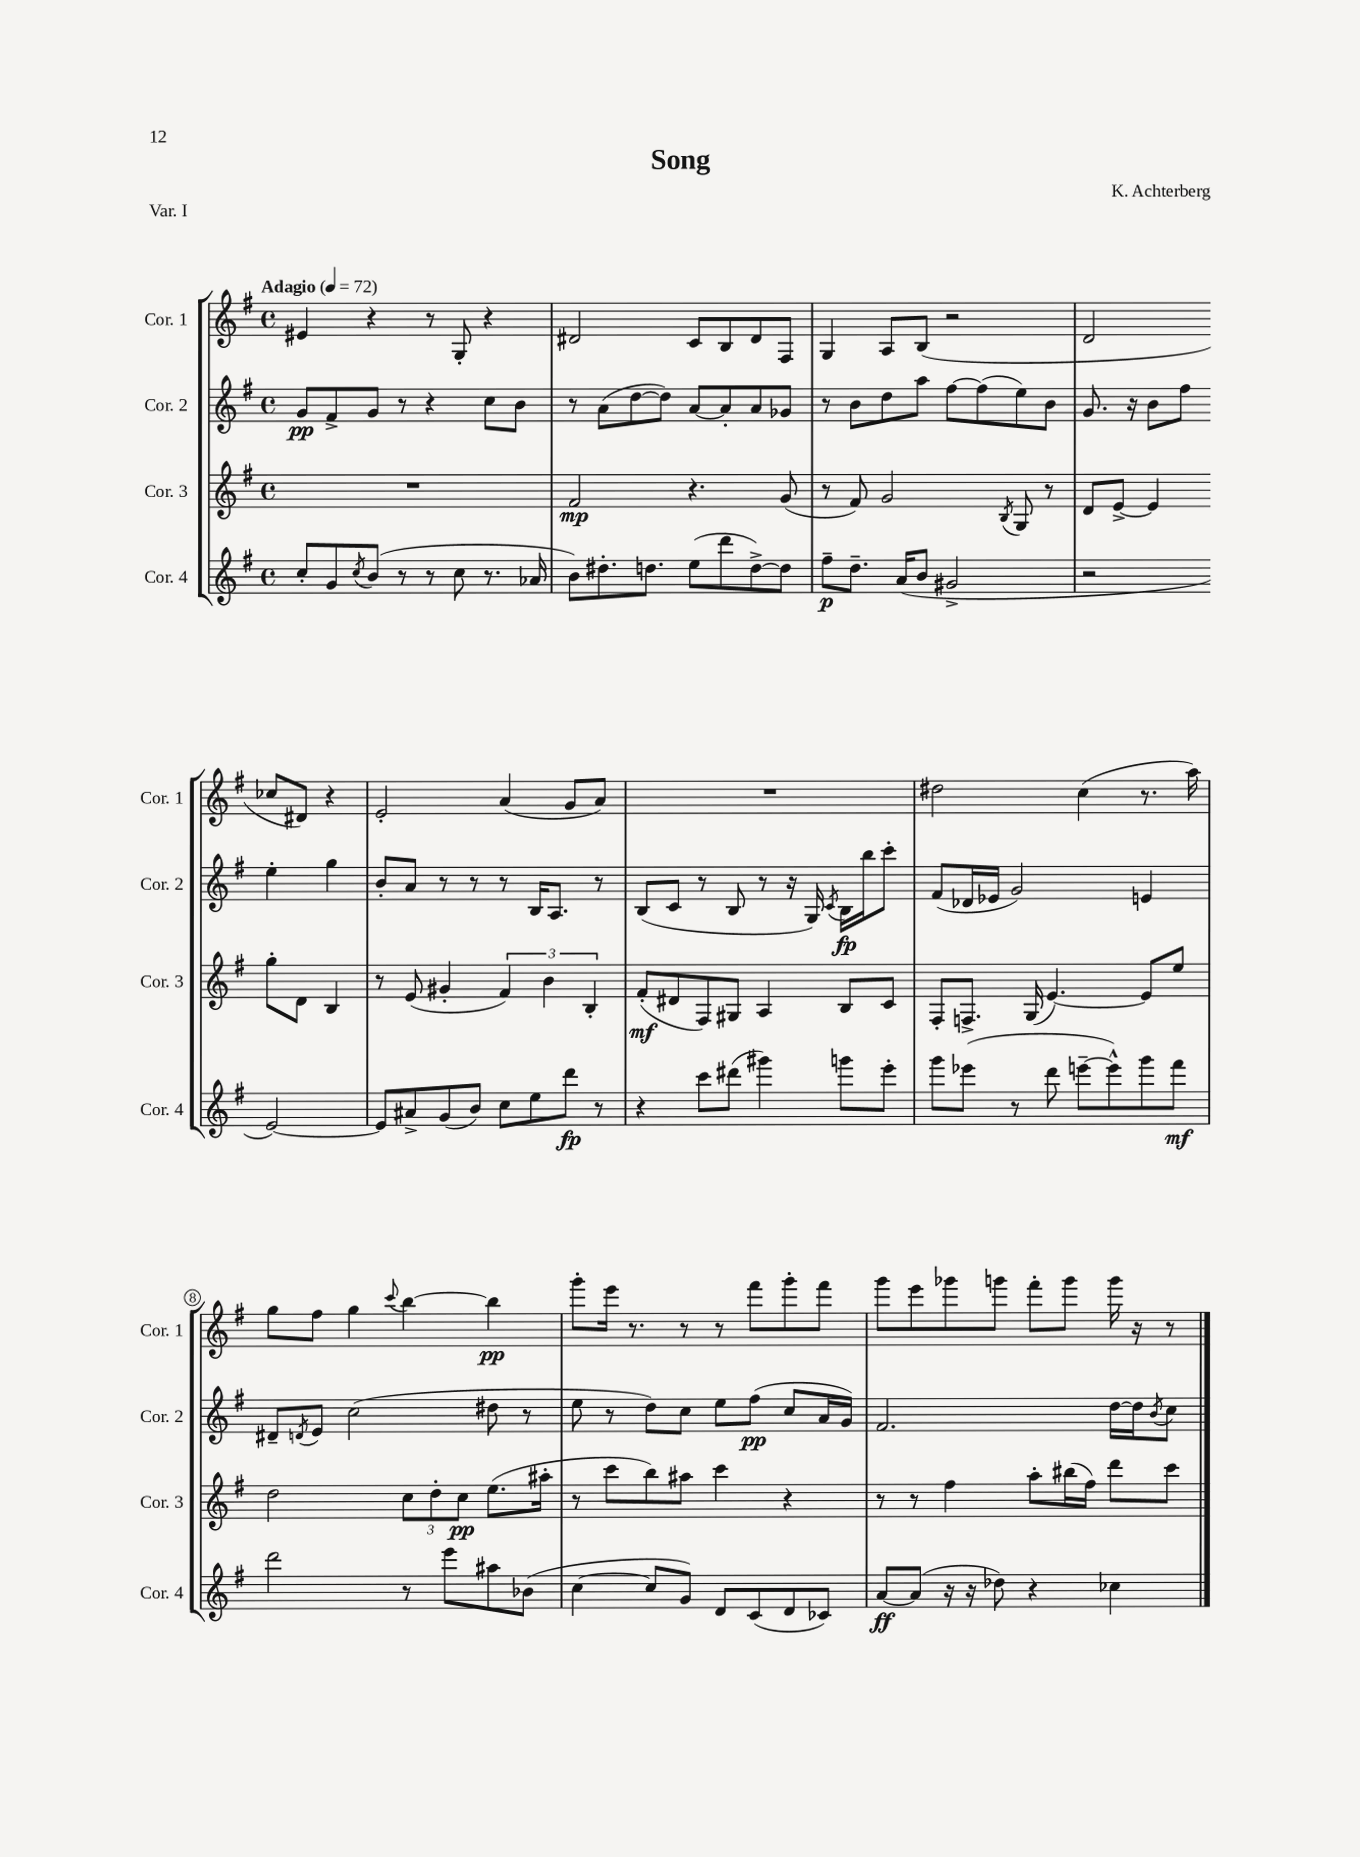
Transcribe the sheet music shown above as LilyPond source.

\header { title = "Song" composer = "K. Achterberg" piece = "Var. I" }
<<
\new StaffGroup <<
\new Staff = "s0" \with { instrumentName = "Cor. 1" shortInstrumentName = "Cor. 1" } {
    \clef treble \key g \major \defaultTimeSignature \time 4/4 \tempo "Adagio" 4 = 72
    eis'4 r4 r8 g8-. r4 |
    dis'2 c'8 b8 dis'8 fis8 |
    g4 a8 b8( r2 |
    d'2 ces''8 dis'8) r4 |
    e'2-. a'4( g'8 a'8) |
    R1 |
    dis''2 c''4( r8. a''16) |
    g''8 fis''8 g''4 \appoggiatura { c'''8 } b''4~ b''4\pp |
    g'''8-. e'''16 r8. r8 r8 fis'''8 g'''8-. fis'''8 |
    g'''8 e'''8 ges'''8 g'''8 fis'''8-. g'''8 g'''16 r16 r8 \bar "|." |
}
\new Staff = "s1" \with { instrumentName = "Cor. 2" shortInstrumentName = "Cor. 2" } {
    \clef treble \key g \major \defaultTimeSignature \time 4/4
    g'8\pp fis'8-> g'8 r8 r4 c''8 b'8 |
    r8 a'8( d''8~ d''8) a'8~ a'8-. a'8 ges'8 |
    r8 b'8 d''8 a''8 fis''8~ fis''8( e''8) b'8 |
    g'8. r16 b'8 fis''8 e''4-. g''4 |
    b'8-. a'8 r8 r8 r8 b16 a8. r8 |
    b8( c'8 r8 b8 r8 r16 g16) \acciaccatura { c'8 } b16\fp b''16 c'''8-. |
    fis'8( des'16 ees'16 g'2) e'4 |
    dis'8-- \acciaccatura { d'8 } e'8 c''2( dis''8 r8 |
    e''8 r8 d''8) c''8 e''8 fis''8\pp( c''8 a'16 g'16) |
    fis'2. d''16~ d''16 \acciaccatura { b'8 } c''8 \bar "|." |
}
\new Staff = "s2" \with { instrumentName = "Cor. 3" shortInstrumentName = "Cor. 3" } {
    \clef treble \key g \major \defaultTimeSignature \time 4/4
    R1 |
    fis'2\mp r4. g'8( |
    r8 fis'8) g'2 \acciaccatura { b8 } g8 r8 |
    d'8 e'8~-> e'4 g''8-. d'8 b4 |
    r8 e'8( gis'4-. \tuplet 3/2 { fis'4) b'4 b4-. } |
    fis'8-.\mf( dis'8 fis8) gis8 a4 b8 c'8 |
    fis8-. f8.-> g16( e'4.~) e'8 e''8 |
    d''2 \tuplet 3/2 { c''8 d''8-. c''8\pp } e''8.( ais''16-. |
    r8 c'''8 b''8) ais''8 c'''4 r4 |
    r8 r8 fis''4 a''8-. bis''16( fis''16) d'''8 c'''8 \bar "|." |
}
\new Staff = "s3" \with { instrumentName = "Cor. 4" shortInstrumentName = "Cor. 4" } {
    \clef treble \key g \major \defaultTimeSignature \time 4/4
    c''8-. g'8 \acciaccatura { c''8 } b'8( r8 r8 c''8 r8. aes'16 |
    b'8) dis''8.-. d''8. e''8( d'''8 d''8~->) d''8 |
    fis''8--\p d''8.-- a'16( b'8 gis'2-> |
    r2 e'2~) |
    e'8 ais'8-> g'8( b'8) c''8 e''8 d'''8\fp r8 |
    r4 c'''8 dis'''8( gis'''4) g'''8 e'''8-. |
    g'''8 ees'''8( r8 d'''8 e'''8~-- e'''8-^) g'''8 fis'''8\mf |
    d'''2 r8 e'''8 ais''8 bes'8( |
    c''4~ c''8 g'8) d'8 c'8( d'8 ces'8) |
    a'8~\ff a'8( r16 r16 des''8) r4 ces''4 \bar "|." |
}
>>
>>
\layout { \context { \Score \override BarNumber.stencil = #(make-stencil-circler 0.1 0.3 ly:text-interface::print) } }
